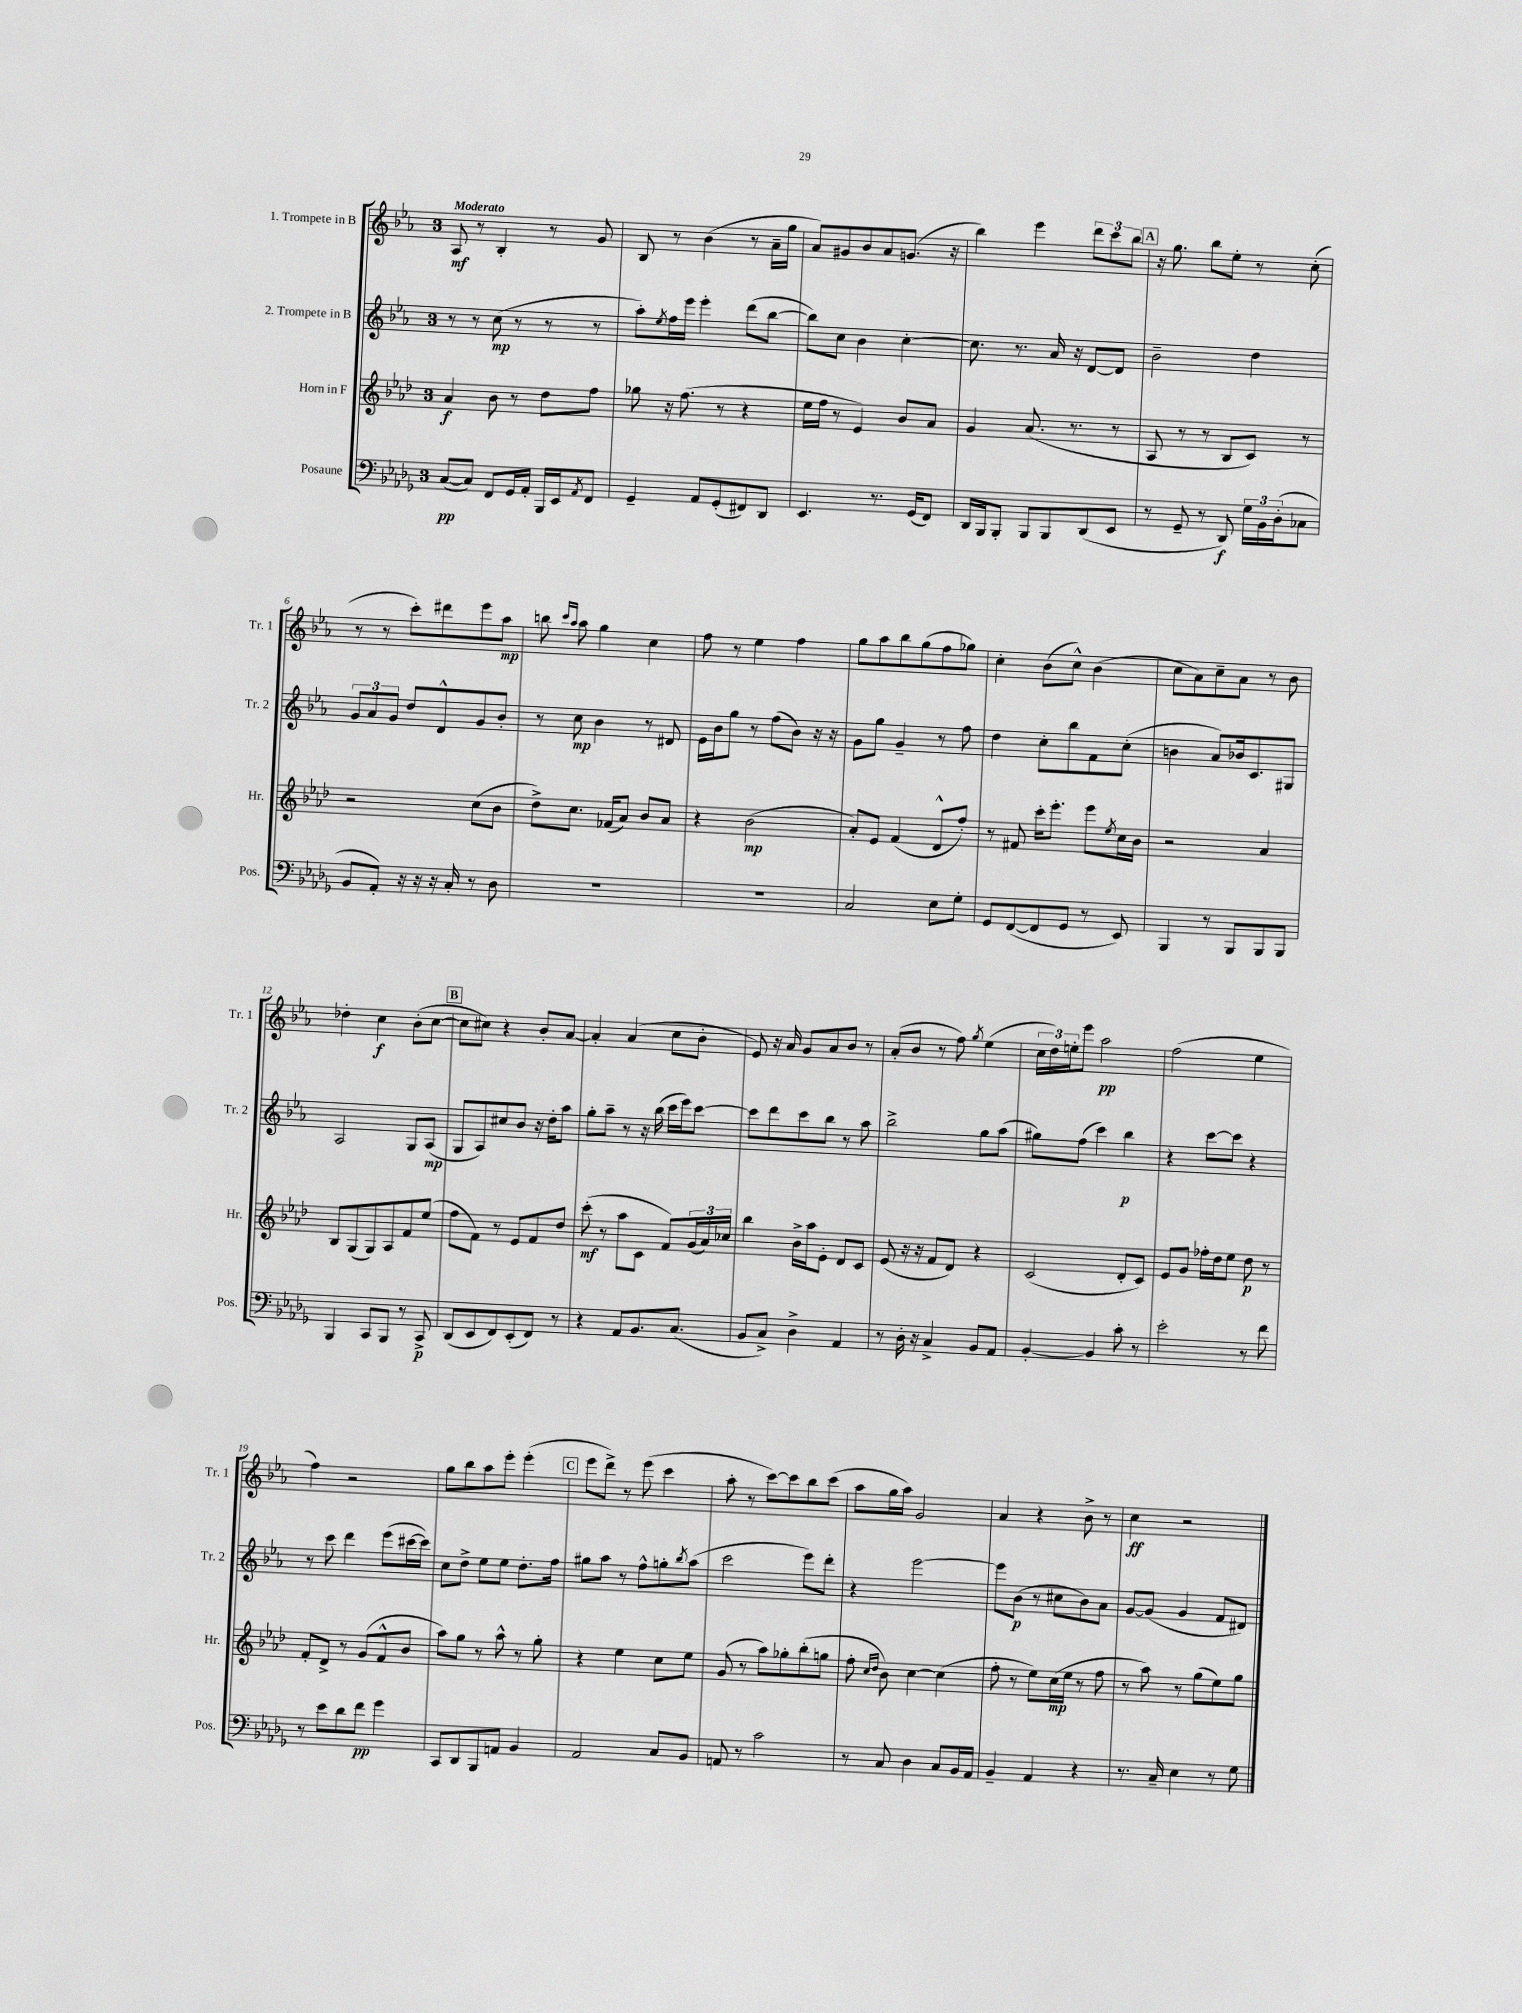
<<
\new StaffGroup <<
\new Staff = "s0" \with { instrumentName = "1. Trompete in B" shortInstrumentName = "Tr. 1" } {
    \clef treble \key ees \major \once \override Staff.TimeSignature.style = #'single-digit \time 3/4 \tempo "Moderato"
    aes8\mf r8 bes4-. r8 g'8 |
    bes8 r8 bes'4( r8 aes'16-- g''16 |
    aes'8) gis'8 bes'8 aes'8 g'8.( r16 |
    bes''4) ees'''4 \tuplet 3/2 { d'''8 c'''8 bes''8 } |
    \mark \markup { \box "A" } r16 g''8. bes''8 ees''8-. r8 c''8-.( |
    r8 r8 c'''8-.) dis'''8 ees'''8 aes''8\mp |
    b''8 \grace { c'''16 aes''16 } aes''8 g''4 c''4 |
    f''8 r8 ees''4 f''4 |
    g''8 aes''8 bes''8 g''8( f''8 ges''8) |
    c''4-. bes'8( c''8-^) bes'4( |
    c''8 aes'8) c''8-- aes'8 r8 bes'8 |
    des''4-. c''4\f bes'8-.( c''8~ |
    \mark \markup { \box "B" } c''8 cis''8) r4 bes'8-. aes'8~ |
    aes'4-. aes'4( c''8 bes'8-. |
    ees'8) r16 aes'16 g'8 aes'8 bes'8 r8 |
    aes'8-.( bes'8 r8 f''8) \acciaccatura { g''8 } ees''4( |
    \tuplet 3/2 { c''16 d''16) e''16-. } ees'''8 aes''2\pp |
    f''2( ees''4 |
    f''4) r2 |
    g''8 bes''8 aes''8 ees'''8-. ees'''4-.( |
    \mark \markup { \box "C" } ees'''8 d'''8->) r8 ees'''8( c'''4 |
    aes''8-. r8 c'''8~) c'''8 bes''8 c'''8( |
    aes''8 g''16 aes''16) g'2 |
    aes'4 r4 bes'8-> r8 |
    c''4\ff r2 \bar "|." |
}
\new Staff = "s1" \with { instrumentName = "2. Trompete in B" shortInstrumentName = "Tr. 2" } {
    \clef treble \key ees \major \once \override Staff.TimeSignature.style = #'single-digit \time 3/4
    r8 r8 c''8\mp( r8 r8 r8 |
    aes''8-.) \acciaccatura { ees''8 } f''16 ees'''16 ees'''4-. d'''8( bes''8~ |
    bes''8) c''8 bes'4 c''4~-. |
    c''8. r8. aes'16 r16 d'8~ d'8 |
    \mark \markup { \box "A" } bes'2-- d''4 |
    \tuplet 3/2 { g'8 aes'8 g'8 } d''8 d'8-^ g'8 bes'8-. |
    r8 c''8\mp bes'4 r8 dis'8 |
    ees'16 bes'16 g''8 r8 f''8( bes'8) r16 r16 |
    g'8 g''8 g'4-- r8 f''8 |
    d''4 c''8-. bes''8 f'8 c''8-.( |
    b'4 aes'8) bes'16 c'8. gis8 |
    aes2 g8 aes8\mp( |
    \mark \markup { \box "B" } g8 aes8) cis''8 bes'8 r16 d''16-. aes''8 |
    g''8-. aes''8-- r8 r16 bes''16( c'''16 ees'''16) c'''8~ |
    c'''8 d'''8 c'''8 bes''8 r8 aes''8 |
    bes''2-> g''8 aes''8( |
    gis''8) f''8( c'''4) bes''4\p |
    r4 c'''8~ c'''8 r4 |
    r8 c'''8 d'''4 ees'''8( cis'''16~ cis'''16) |
    c''8 d''8-> ees''8 ees''8 d''8.-. f''16 |
    \mark \markup { \box "C" } gis''8 aes''8 r8 f''8-^ g''8-. \acciaccatura { bes''8 } aes''8( |
    c'''2 ees'''8) d'''8-. |
    r4 ees'''2~ |
    ees'''8 bes'8\p( r8 cis''8 bes'8) aes'8 |
    g'8~ g'8( g'4 f'8 dis'8) \bar "|." |
}
\new Staff = "s2" \with { instrumentName = "Horn in F" shortInstrumentName = "Hr." } {
    \clef treble \key aes \major \once \override Staff.TimeSignature.style = #'single-digit \time 3/4
    aes'4\f bes'8 r8 des''8 f''8 |
    ges''8 r16 f''8.( r8 r4 |
    ees''16 f''16 r8 ees'4) bes'8 aes'8 |
    g'4 aes'8.( r8. r8 |
    \mark \markup { \box "A" } aes8 r8 r8 bes8 c'8) r8 |
    r2 c''8( bes'8 |
    des''8->) c''8. fes'16( aes'8) bes'8 aes'8 |
    r4 bes'2\mp( |
    aes'8-.) ees'8 f'4( des'8-^ f''8-.) |
    r8 fis'8 c'''16-. ees'''8.-. ees'''8 \acciaccatura { ees''8 } c''16 bes'16 |
    r2 aes'4 |
    bes8 g8( g8) aes8 f'8 ees''8( |
    \mark \markup { \box "B" } f''8 f'8) r8 ees'8 f'8 des''8 |
    c'''8-.\mf( r8 aes''8 c'8 f'8) \tuplet 3/2 { g'16( aes'16) ces''16 } |
    bes''4 bes'16-> aes''16 ees'8-. des'8 c'8 |
    ees'8( r16 r16 f'8 des'8) r4 |
    c'2( des'8-. c'8) |
    ees'8 g'8 fes''16-. des''16 ees''8 des''8\p r8 |
    f'8-. des'8-> r8 g'8( f'8-^ bes'8 |
    aes''8) g''8 r8 aes''8-^ r8 g''8-. |
    \mark \markup { \box "C" } r4 ees''4 c''8 ees''8 |
    g'8( r8 aes''8) ges''8-. bes''8-.( g''8 |
    f''8-. \grace { c''16 des''16 } bes'8) c''4~ c''4( |
    f''8-. r8 ees''8) c''16\mp( ees''16 r8 f''8 |
    r8 aes''8) r8 g''8( ees''8) g''8 \bar "|." |
}
\new Staff = "s3" \with { instrumentName = "Posaune" shortInstrumentName = "Pos." } {
    \clef bass \key des \major \once \override Staff.TimeSignature.style = #'single-digit \time 3/4
    c8~\pp( c8) f,8 ges,16 aes,16-. bes,,16 ees,16 \acciaccatura { aes,8 } f,8 |
    ges,4-- aes,8 ges,8-.( fis,8) des,8 |
    ees,4. r8. ges,16( f,8) |
    des,16 bes,,16 bes,,8-. bes,,8 bes,,8 des,8( ees,8 |
    \mark \markup { \box "A" } r8 ges,8-- r8 des,8\f) \tuplet 3/2 { ges16 bes,16 des16-.( } ces8 |
    bes,8 aes,8-.) r16 r16 r16 c16-. r8 des8 |
    R2. |
    R2. |
    c2 ees8 ges8-. |
    ges,8 f,8~( f,8 ges,8 r8 ees,8) |
    bes,,4 r8 bes,,8 bes,,8 bes,,8 |
    bes,,4 c,8 bes,,8 r8 c,8->\p |
    \mark \markup { \box "B" } des,8( ees,8 f,8) ees,8-.( f,8) r8 |
    r4 aes,8 bes,8. c8.( |
    bes,8 c8->) des4-> aes,4 |
    r8 des16-. r16 c4-> bes,8 aes,8 |
    bes,4~-. bes,4 c'8-. r8 |
    ees'2-. r8 f'8 |
    r8 ees'8 des'8 f'8\pp ges'4 |
    c,8 des,8 bes,,8 a,8 bes,4 |
    \mark \markup { \box "C" } aes,2 c8 bes,8 |
    a,8 r8 c'2 |
    r8 c8 des4 c8 bes,16 aes,16 |
    bes,4-- aes,4 r4 |
    r8. c16-- ees4 r8 ges8 \bar "|." |
}
>>
>>
